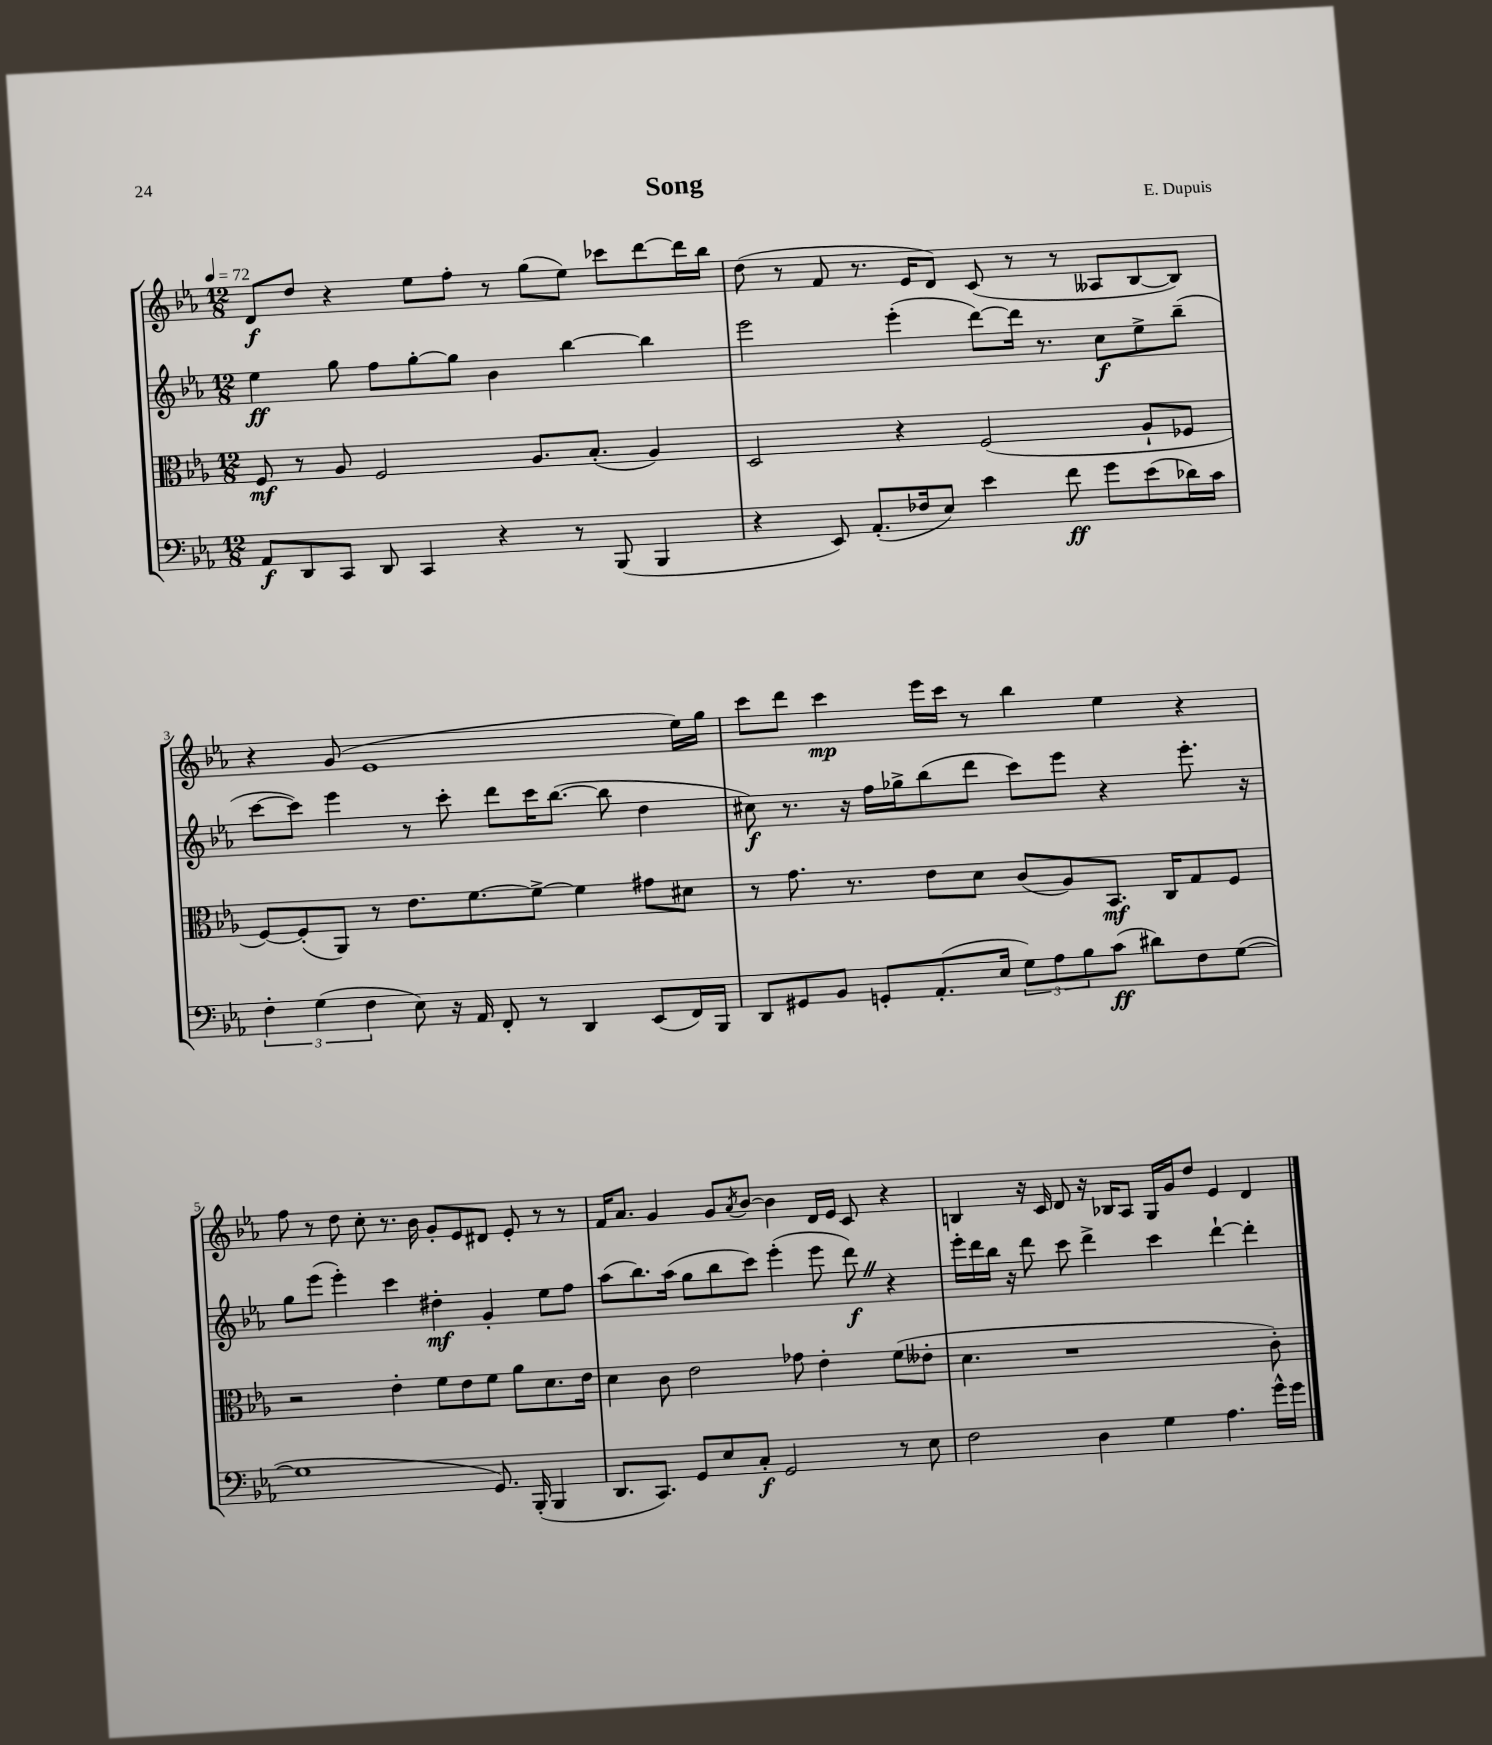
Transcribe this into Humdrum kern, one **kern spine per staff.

**kern	**dynam	**kern	**dynam	**kern	**dynam	**kern	**dynam
*part4	*part4	*part3	*part3	*part2	*part2	*part1	*part1
*staff4	*staff4	*staff3	*staff3	*staff2	*staff2	*staff1	*staff1
*clefF4	*	*clefC3	*	*clefG2	*	*clefG2	*
*k[b-e-a-]	*	*k[b-e-a-]	*	*k[b-e-a-]	*	*k[b-e-a-]	*
*M12/8	*	*M12/8	*	*M12/8	*	*M12/8	*
*MM72	*	*MM72	*	*MM72	*	*MM72	*
=1	=1	=1	=1	=1	=1	=1	=1
8AA-/L	f	8F/	mf	4ee-\	ff	8d/L	f
8DD/	.	8r	.	.	.	8dd/J	.
8CC/J	.	8A-/	.	8gg\	.	4r	.
8DD/	.	2F/	.	8ff\L	.	.	.
4CC/	.	.	.	[8gg'\	.	8ee-\L	.
.	.	.	.	8gg\J]	.	8ff'\J	.
4r	.	.	.	4b-\	.	8r	.
.	.	8.A-/L	.	.	.	(8gg\L	.
8r	.	.	.	[4bb-\	.	8ee-\J)	.
.	.	(8.B-'/J	.	.	.	.	.
(8BBB-/	.	.	.	.	.	8ccc-X\L	.
4BBB-/	.	4A-/)	.	4bb-\]	.	[8ddd\	.
.	.	.	.	.	.	16ddd\L]	.
.	.	.	.	.	.	16bb-\JJ	.
=2	=2	=2	=2	=2	=2	=2	=2
4r	.	2D/	.	2eee-\	.	(8dd\	.
.	.	.	.	.	.	8r	.
8EE-/)	.	.	.	.	.	8f/	.
(8.AA-'/L	.	.	.	.	.	8.r	.
.	.	4r	.	(4eee-'\	.	.	.
16F-X/k	.	.	.	.	.	16e-/KL	.
8E-/J)	.	.	.	.	.	8d/J)	.
4e-\	.	(2F/	.	[8ddd\L)	.	(8c/	.
.	.	.	.	16ddd\Jk]	.	8r	.
.	.	.	.	8.r	.	.	.
8f\	ff	.	.	.	.	8r	.
8g\L	.	.	.	8cc\L	f	8A--X/L	.
(8e-\	.	8A-`/L	.	8ee-^\	.	[8B-/	.
16d-X\L)	.	8F-X/J	.	(8bb-~\J	.	8B-/J])	.
16c\JJ	.	.	.	.	.	.	.
!!LO:LB:g=z
=3	=3	=3	=3	=3	=3	=3	=3
6F'\	.	[8F/L)	.	[8ccc\L	.	4r	.
.	.	(8F'/]	.	8ccc\J])	.	.	.
(6G\	.	.	.	.	.	.	.
.	.	8AA-/J)	.	4eee-\	.	(8g/	.
6F\	.	.	.	.	.	.	.
.	.	8r	.	.	.	1e-	.
8E-\)	.	8.e-\L	.	8r	.	.	.
16r	.	.	.	8ccc'\	.	.	.
16AA-/	.	[8.f\	.	.	.	.	.
8FF'/	.	.	.	8ddd\L	.	.	.
8r	.	8f^\J_	.	16ccc\K	.	.	.
.	.	.	.	([8.bb-\J	.	.	.
4DD/	.	4f\]	.	.	.	.	.
.	.	.	.	8bb-\]	.	.	.
(8EE-/L	.	8g#X\L	.	4dd\	.	.	.
16FF/L)	.	8d#X\J	.	.	.	16ee-\LL)	.
16BBB-/JJ	.	.	.	.	.	16gg\JJ	.
=4	=4	=4	=4	=4	=4	=4	=4
8DD/L	.	8r	.	8cc#X\)	f	8ccc\L	.
8GG#X/	.	8.g\	.	8.r	.	8ddd\J	.
8BB-/J	.	.	.	.	.	4ccc\	mp
.	.	8.r	.	16r	.	.	.
8GGn'/L	.	.	.	16ff\LL	.	.	.
.	.	.	.	16gg-X^\J	.	.	.
(8.AA-'/	.	8e-\L	.	(8bb-\	.	16eee-\LL	.
.	.	.	.	.	.	16ccc\JJ	.
.	.	8d\J	.	8ddd\J	.	8r	.
16E-/Jk	.	.	.	.	.	.	.
12G\L)	.	(8c/L	.	8ccc\L)	.	4bb-\	.
12A-\	.	.	.	.	.	.	.
.	.	8A-/)	.	8eee-\J	.	.	.
12B-\	.	.	.	.	.	.	.
(8c\J	ff	8.BB-/J	mf	4r	.	4ee-\	.
8d#X\L)	.	.	.	.	.	.	.
.	.	16C/KL	.	.	.	.	.
8F\	.	8G/	.	8.eee-'\	.	4r	.
([8G\J	.	8F/J	.	.	.	.	.
.	.	.	.	16r	.	.	.
!!LO:LB:g=z
=5	=5	=5	=5	=5	=5	=5	=5
1G]	.	2r	.	8gg\L	.	8ff\	.
.	.	.	.	(8eee-\J	.	8r	.
.	.	.	.	4eee-'\)	.	8dd\	.
.	.	.	.	.	.	8cc'\	.
.	.	4e-'\	.	4ccc\	.	8.r	.
.	.	.	.	.	.	16b-\	.
.	.	8f\L	.	4dd#X'\	mf	8g'/L	.
.	.	8e-\	.	.	.	8e-/	.
8.GG/)	.	8f\J	.	4g'/	.	8d#X/J	.
.	.	8a-\L	.	.	.	8e-'/	.
(16BBB-'/	.	.	.	.	.	.	.
4BBB-/	.	8.d\	.	8ee-\L	.	8r	.
.	.	.	.	8ff\J	.	8r	.
.	.	16e-\Jk	.	.	.	.	.
=6	=6	=6	=6	=6	=6	=6	=6
8.DD/L	.	4d\	.	(8aa-\L	.	16f/KL	.
.	.	.	.	.	.	8.a-/J	.
.	.	.	.	8.bb-\)	.	.	.
8.CC/J)	.	.	.	.	.	.	.
.	.	8c\	.	.	.	4g/	.
.	.	.	.	(16aa-\Jk	.	.	.
8GG/L	.	2e-\	.	8gg\L	.	.	.
8E-/	.	.	.	8bb-\	.	8g/L	.
.	.	.	.	.	.	8qa-/	.
8C'/J	f	.	.	8ccc\J)	.	[8b-/J	.
2GG/	.	.	.	(4eee-'\	.	4b-\]	.
.	.	8g-X\	.	.	.	.	.
.	.	4e-'\	.	8eee-\	.	16d/LL	.
.	.	.	.	.	.	16e-/JJ	.
.	.	.	.	8dddZ\)	f	8c/	.
8r	.	(8f\L	.	4r	.	4r	.
8E-\	.	8e--X'\J	.	.	.	.	.
=7	=7	=7	=7	=7	=7	=7	=7
2F\	.	4.d\	.	16eee-'\LL	.	4Bn/	.
.	.	.	.	16ddd\	.	.	.
.	.	.	.	16bb-\JJ	.	.	.
.	.	.	.	16r	.	.	.
.	.	.	.	8ddd\	.	16r	.
.	.	.	.	.	.	16c/	.
.	.	1r	.	8ccc\	.	8d/	.
4D\	.	.	.	4ddd^\	.	16r	.
.	.	.	.	.	.	16B-X/KL	.
.	.	.	.	.	.	8A-/J	.
4G\	.	.	.	4ccc\	.	16G/LL	.
.	.	.	.	.	.	16g/J	.
.	.	.	.	.	.	8dd/J	.
4.A-\	.	.	.	[4ddd`\	.	4e-/	.
.	.	.	.	4ddd'\]	.	4d/	.
16g^^\LL	.	8c'\)	.	.	.	.	.
16g\JJ	.	.	.	.	.	.	.
==	==	==	==	==	==	==	==
*-	*-	*-	*-	*-	*-	*-	*-
